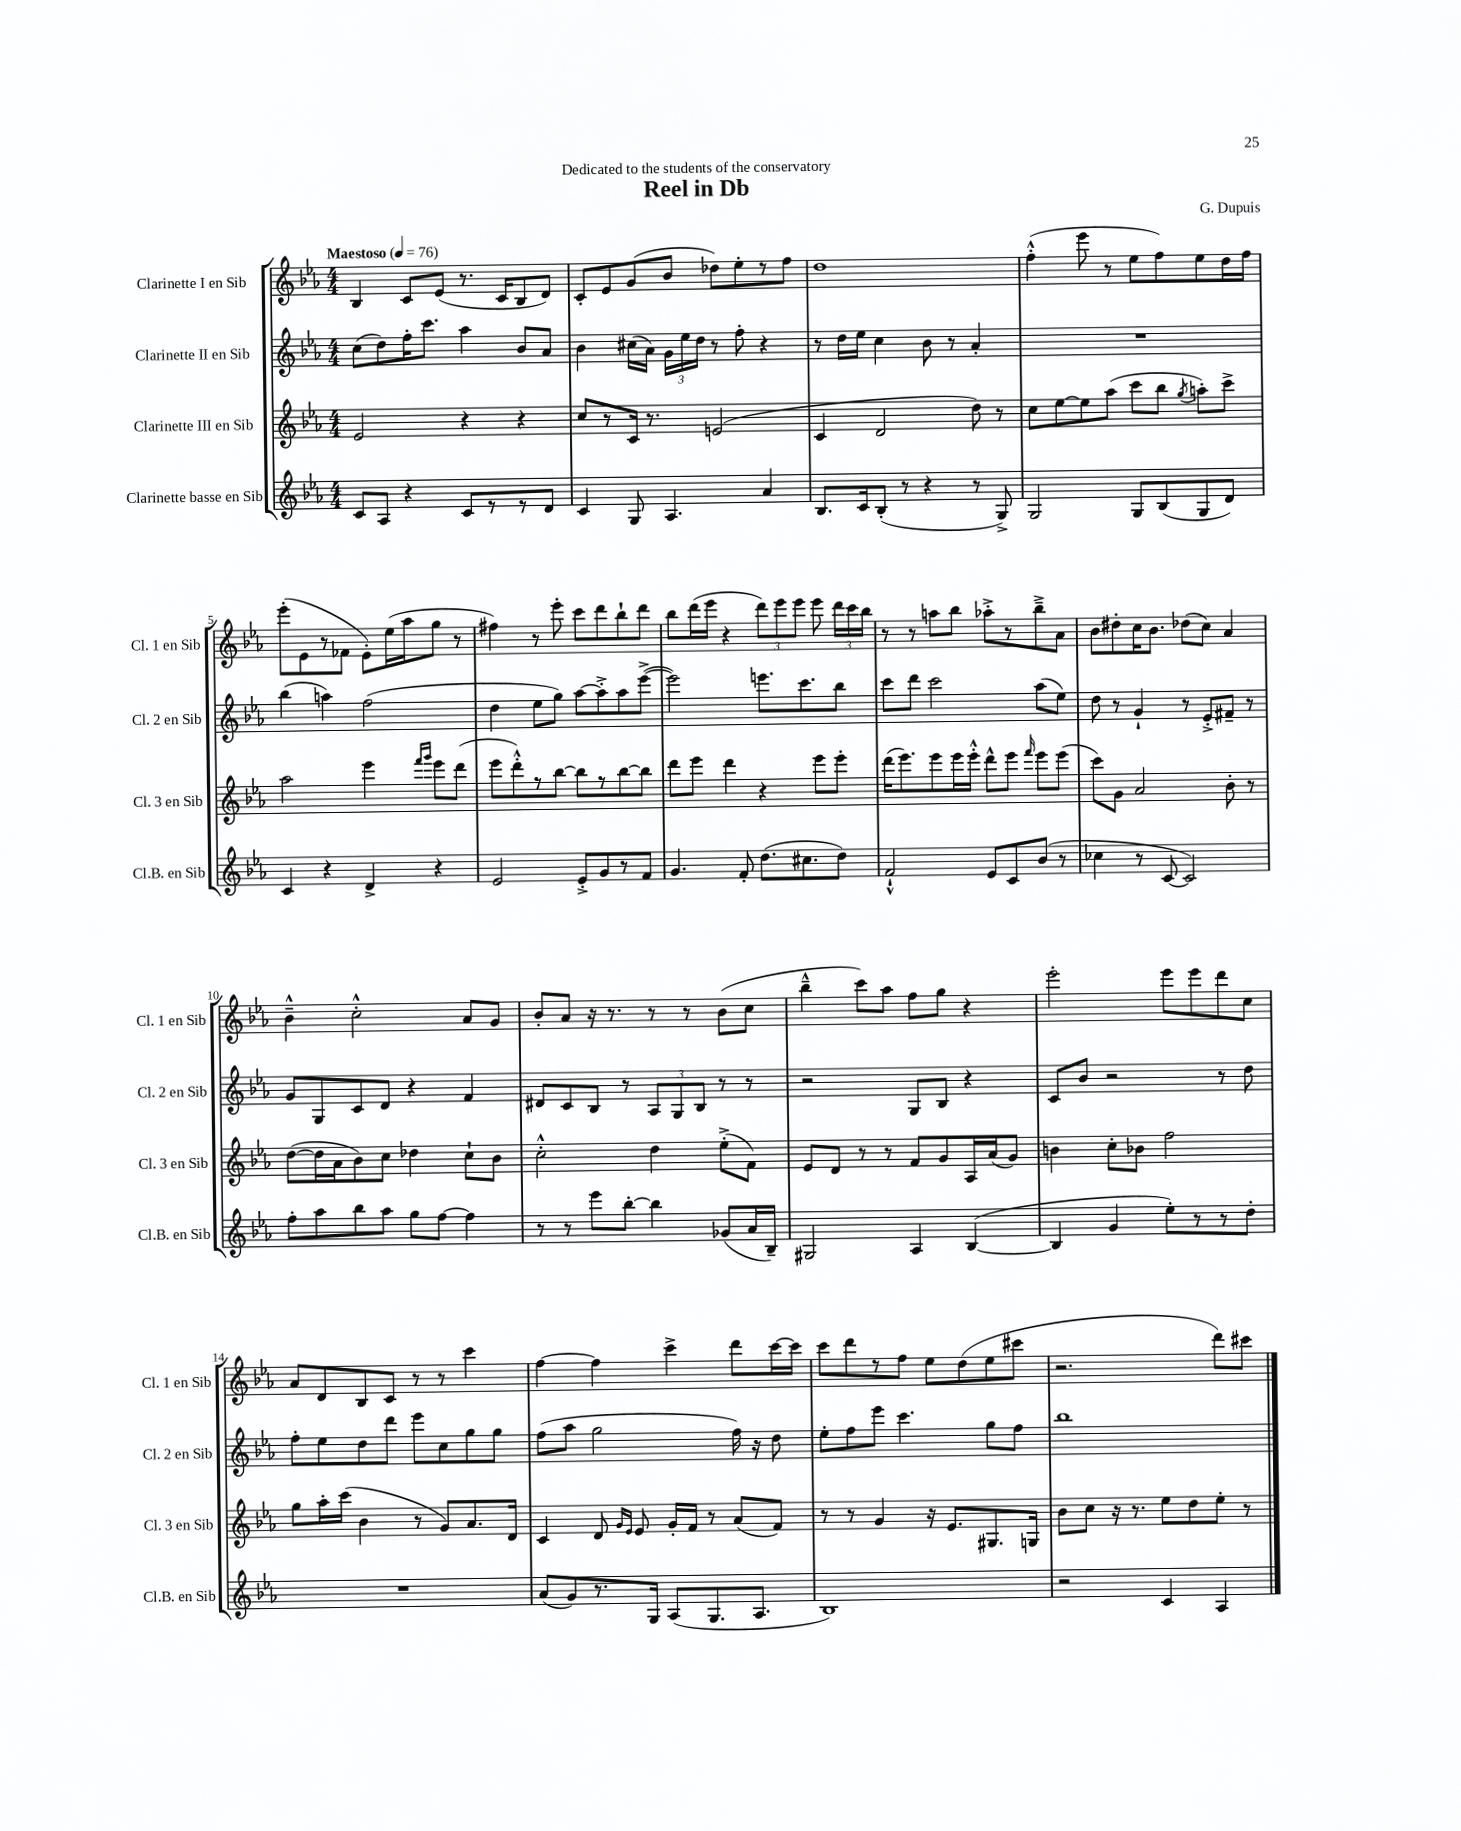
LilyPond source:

\header { title = "Reel in Db" composer = "G. Dupuis" dedication = "Dedicated to the students of the conservatory" }
<<
\new StaffGroup <<
\new Staff = "s0" \with { instrumentName = "Clarinette I en Sib" shortInstrumentName = "Cl. 1 en Sib" } {
    \clef treble \key ees \major \numericTimeSignature \time 4/4 \tempo "Maestoso" 4 = 76
    \autoBeamOff bes4 c'8[ ees'8]( r8. c'16[ bes8 d'8]) |
    c'8[-. ees'8 g'8( bes'8] des''8[) ees''8-. r8 f''8] |
    d''1 |
    f''4-.-^( ees'''8 r8 ees''8[ f''8) ees''8 d''16 f''16] |
    ees'''8[-.( ees'8 r8 fes'8] ees'8[-.) ees''16( aes''16 g''8] r8 |
    fis''4) r8 ees'''8-. c'''8[ d'''8 bes''8-! d'''8] |
    bes''8[ d'''16( ees'''16] r4 \tuplet 3/2 { d'''8[) ees'''8 ees'''8] } ees'''8 \tuplet 3/2 { d'''16[ c'''16 bes''16] } |
    r8 r8 a''8[ bes''8] aes''8[-.-> r8 bes''8---> aes'8] |
    bes'8[ dis''8-. c''16 bes'8.] des''8[( c''8]) aes'4 |
    bes'4---^ c''2-.-^ aes'8[ g'8] |
    bes'8[-. aes'8] r16 r8. r8 r8 bes'8[( c''8] |
    bes''4---^ c'''8[) aes''8] f''8[ g''8] r4 |
    ees'''2-. ees'''8[ ees'''8 d'''8 c''8] |
    aes'8[ d'8 bes8 c'8] r8 r8 c'''4 |
    f''4~ f''4 c'''4-> d'''8[ c'''16~ c'''16] |
    c'''8[ d'''8 r8 f''8] ees''8[ d''8( ees''8 cis'''8] |
    r2. d'''8[) cis'''8] \bar "|." |
}
\new Staff = "s1" \with { instrumentName = "Clarinette II en Sib" shortInstrumentName = "Cl. 2 en Sib" } {
    \clef treble \key ees \major \numericTimeSignature \time 4/4
    \autoBeamOff c''8[( d''8) f''16-. c'''8.] aes''4 bes'8[ aes'8] |
    bes'4 cis''16[( aes'16]) \tuplet 3/2 { g'16[ ees''16 d''16] } r8 f''8-. r4 |
    r8 d''16[ ees''16] c''4 bes'8 r8 aes'4-. |
    R1 |
    bes''4( a''4) f''2( |
    d''4 ees''8[ g''8]) aes''8[~ aes''8-.-> aes''8 ees'''8]~->( |
    ees'''2) e'''8.[ c'''8. bes''8] |
    c'''8[ d'''8] c'''2 aes''8[( ees''8]) |
    d''8 r8 g'4-! r8 ees'8[-.-> fis'8]-- r8 |
    g'8[ g8 c'8 d'8] r4 f'4 |
    dis'8[ c'8 bes8] r8 \tuplet 3/2 { aes8[ g8 bes8] } r8 r8 |
    r2 g8[ bes8] r4 |
    c'8[ bes'8] r2 r8 d''8 |
    f''8[-. ees''8 d''8 d'''8] ees'''8[ c''8 g''8 g''8] |
    f''8[( aes''8] g''2 f''16) r16 d''8 |
    ees''8[-. f''8 ees'''8] c'''4. g''8[ f''8] |
    bes''1 \bar "|." |
}
\new Staff = "s2" \with { instrumentName = "Clarinette III en Sib" shortInstrumentName = "Cl. 3 en Sib" } {
    \clef treble \key ees \major \numericTimeSignature \time 4/4
    \autoBeamOff ees'2 r4 r4 |
    c''8[ r8 c'16] r8. e'2( |
    c'4 d'2 d''8) r8 |
    c''8[ ees''8~ ees''8 aes''8]( c'''8[ bes''8] \acciaccatura { g''8 } a''8[-.) c'''8]-> |
    aes''2 ees'''4 \grace { f'''16[ g'''16] } ees'''8[ d'''8]( |
    ees'''8[ d'''8-.-^) r8 bes''8]~ bes''8[ r8 bes''8~ bes''8] |
    d'''8[ ees'''8] d'''4 r4 ees'''8[ ees'''8]-. |
    d'''16[( ees'''8.) ees'''8 ees'''16 ees'''16]-.-^ d'''8[-^ ees'''8] \grace { f'''16 } ees'''8[ ees'''8]( |
    c'''8[) g'8] aes'2 bes'8-. r8 |
    d''8[~( d''16 aes'16 bes'8) c''8] des''4 c''8[-! bes'8] |
    c''2-.-^ d''4 ees''8[-.->( f'8]) |
    ees'8[ d'8] r8 r8 f'8[ g'8 aes16 aes'16( g'8]) |
    b'4 c''8[-. bes'8] f''2 |
    g''8[ aes''16-. c'''16]( bes'4 r8 g'8[) aes'8. d'16] |
    c'4 d'8 \grace { g'16[ ees'16] } ees'8 g'16[-. f'16] r8 aes'8[( f'8]) |
    r8 r8 g'4 r16 ees'8.[ gis8. g16] |
    bes'8[ c''8] r16 r8. ees''8[ d''8 ees''8]-. r8 \bar "|." |
}
\new Staff = "s3" \with { instrumentName = "Clarinette basse en Sib" shortInstrumentName = "Cl.B. en Sib" } {
    \clef treble \key ees \major \numericTimeSignature \time 4/4
    \autoBeamOff c'8[ aes8] r4 c'8[ r8 r8 d'8] |
    c'4 g8 aes4. aes'4 |
    bes8.[ c'16 bes8]-.( r8 r4 r8 g8->) |
    g2 g8[ bes8( g8 d'8]) |
    c'4 r4 d'4-> r4 |
    ees'2 ees'8[-.-> g'8 r8 f'8] |
    g'4. f'8-. d''8.[( cis''8. d''8]) |
    f'2-!-^ ees'8[ c'8 bes'8]( r8 |
    ces''4 r8 c'8~ c'2) |
    f''8[-. aes''8 bes''8 aes''8] g''8[ f''8]~ f''4 |
    r8 r8 ees'''8[ bes''8]~-. bes''4 ges'8[( aes'16 bes16]--) |
    gis2 aes4 bes4~( |
    bes4 g'4 ees''8[-.) r8 r8 d''8]-. |
    R1 |
    aes'8[( g'8) r8. g16] aes8[( g8. aes8.] |
    bes1) |
    r2 c'4 aes4 \bar "|." |
}
>>
>>
